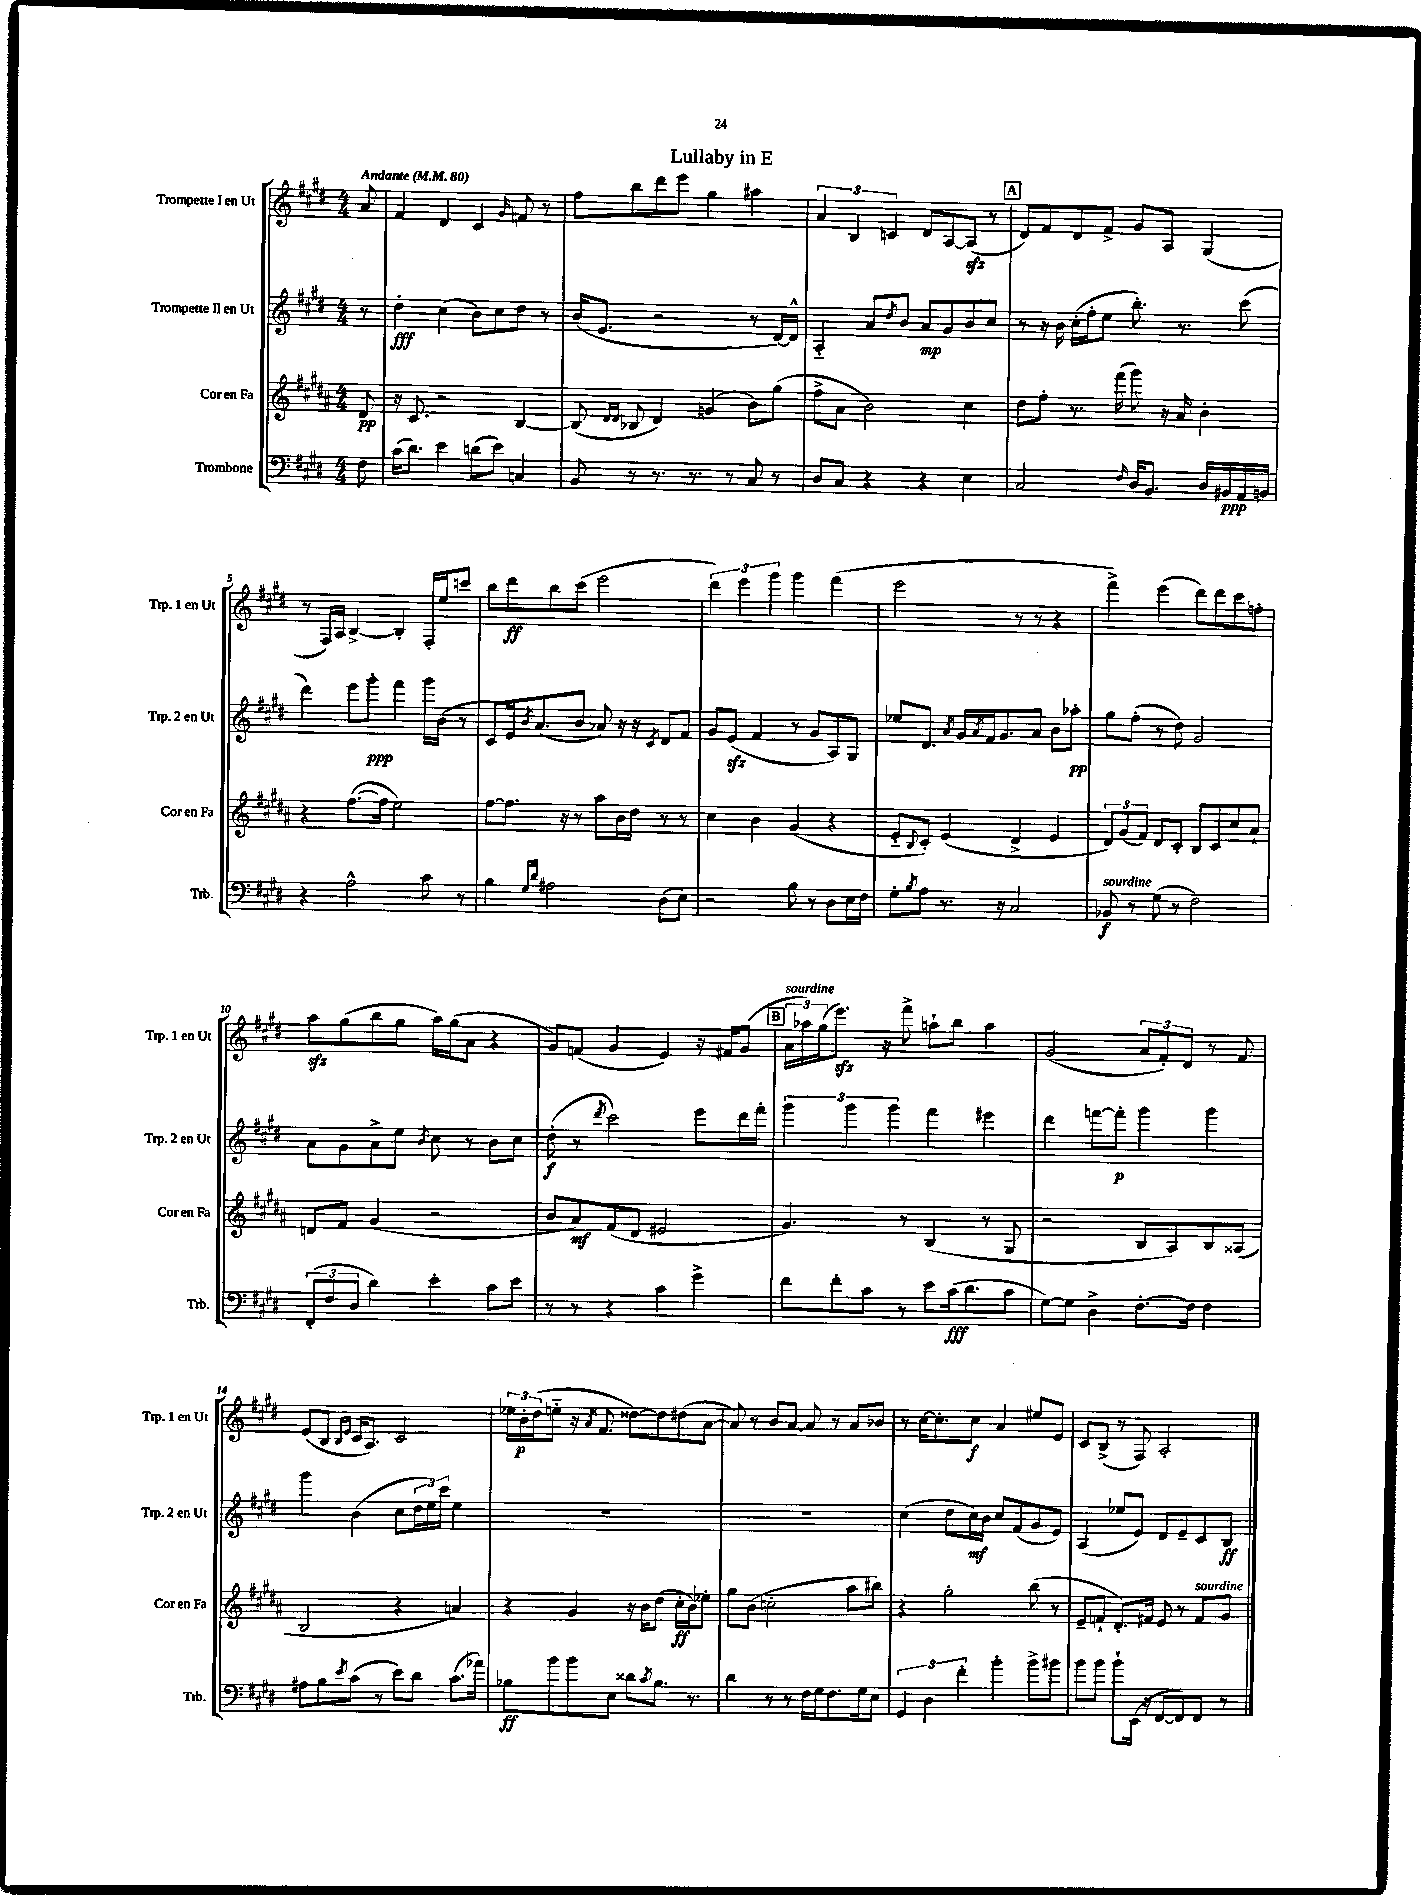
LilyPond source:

\header { title = "Lullaby in E" }
<<
\new StaffGroup <<
\new Staff = "s0" \with { instrumentName = "Trompette I en Ut" shortInstrumentName = "Trp. 1 en Ut" } {
    \clef treble \key e \major \numericTimeSignature \time 4/4 \partial 8 \tempo "Andante" 4 = 80
    a'8 |
    fis'4 dis'4 cis'4 \grace { gis'16 } f'8 r8 |
    fis''8 b''8 dis'''8 e'''8 gis''4 ais''4 |
    \tuplet 3/2 { a'4 b4 c'4 } dis'8 a8~ a8\sfz( r8 |
    \mark \markup { \box "A" } dis'8) fis'8 dis'8 fis'8-> gis'8 a8 gis4( |
    r8 fis16) a16 b4~-> b4-. fis16-. e''16 c'''8 |
    b''8 dis'''8\ff b''8 cis'''8( e'''2 |
    \tuplet 3/2 { dis'''4) e'''4 gis'''4 } gis'''4 fis'''4( |
    e'''2 r8 r8 r4 |
    fis'''4->) e'''4( dis'''8) dis'''8 cis'''8 f''8-. |
    a''8\sfz gis''8( b''8 gis''8 a''16) gis''16( a'8 r4 |
    gis'8) f'8( gis'4 e'4) r16 fis'16 gis'8( |
    \mark \markup { \box "B" } \tuplet 3/2 { a'16^\markup { \italic "sourdine" } aes''16) gis''16( } e'''8.\sfz) r16 fis'''8-> a''8-! b''8 a''4 |
    gis'2( \tuplet 3/2 { a'8 fis'8-.) dis'8 } r8 fis'8 |
    e'8( b8 \grace { b16 e'16 } cis'16 a8.) cis'2 |
    \tuplet 3/2 { ees''16 b'16-.\p dis''16( } e''8-_ r16 \acciaccatura { a'8 } fis'8. disis''8~) disis''8 dis''8( a'8~ |
    a'8) r8 b'8 a'8~ a'8 r8 a'8 bes'8 |
    r8 cis''16~ cis''8.-. cis''8\f a'4 eis''8 e'8 |
    cis'8 b8->( r8 fis8) a2-. \bar "|." |
}
\new Staff = "s1" \with { instrumentName = "Trompette II en Ut" shortInstrumentName = "Trp. 2 en Ut" } {
    \clef treble \key e \major \numericTimeSignature \time 4/4 \partial 8
    r8 |
    dis''4-.\fff cis''4( b'8) cis''8 dis''8 r8 |
    b'16( e'8. r2 r8 dis'16~) dis'16-^ |
    a4-_ a'8 \acciaccatura { dis''8 } b'8 a'8\mp gis'8 b'8 cis''8 |
    \mark \markup { \box "A" } r8 r16 b'16 cis''16-.( fis''16-. e''8 b''8.-.) r8. cis'''8( |
    dis'''4) e'''8 gis'''8-.\ppp fis'''4 gis'''16 b'16( r8 |
    cis'8 e'16) \acciaccatura { b'8 } a'8.( b'8 aes'8) r16 r16 \acciaccatura { cis'8 } dis'8 fis'8 |
    gis'8 e'8\sfz( fis'4 r8 gis'8 a8) gis8 |
    ees''8 dis'8. \acciaccatura { a'8 } gis'16 \acciaccatura { a'8 } fis'16 gis'8. a'8 b'8 aes''8-.\pp |
    gis''8 fis''8-.( r8 dis''8) gis'2 |
    a'8 gis'8 a'8-> e''8 \acciaccatura { b'8 } cis''8 r8 b'8 cis''8 |
    dis''8-.\f( r8 \acciaccatura { dis'''8 } cis'''2) e'''8 dis'''16 fis'''16-. |
    \mark \markup { \box "B" } \tuplet 3/2 { gis'''4 gis'''4 gis'''4 } fis'''4 eis'''4 |
    dis'''4 f'''8~ f'''8-.\p gis'''4 gis'''4 |
    gis'''4 b'4( cis''8 \tuplet 3/2 { dis''16 e''16) cis'''16 } e''4 |
    R1 |
    R1 |
    cis''4( dis''8 cis''16\mf) b'16 cis''8 fis'8( gis'8 e'8) |
    a4( ees''8 e'8) dis'8 e'8-- cis'8 b8\ff \bar "|." |
}
\new Staff = "s2" \with { instrumentName = "Cor en Fa" shortInstrumentName = "Cor en Fa" } {
    \clef treble \key b \major \numericTimeSignature \time 4/4 \partial 8
    dis'8\pp |
    r16 cis'8. r2 b4~ |
    b8( \grace { dis'16 dis'16 } bes8 dis'4) g'4( b'8) gis''8( |
    fis''8-> ais'8 b'2) cis''4 |
    \mark \markup { \box "A" } dis''8 fis''8-. r8. fis'''16( gis'''8) r16 ais'16 b'4-. |
    r4 fis''8.~( fis''16 e''2) |
    fis''8~ fis''8. r16 r8 ais''8 b'16 dis''16 r8 r8 |
    cis''4 b'4 gis'4( r4 |
    e'8-_ \appoggiatura { b8 } cis'8-.) e'4( dis'4-> e'4 |
    \tuplet 3/2 { dis'8) gis'8( fis'8) } dis'8 cis'8-. b8 cis'8 cis''8 ais'8-! |
    d'8 fis'8 gis'4( r2 |
    b'8 ais'8\mf) fis'8( dis'8 eis'2 |
    \mark \markup { \box "B" } gis'4.) r8 b4( r8 gis8 |
    r2 b8 ais8) b8 aisis8( |
    b2 r4 a'4) |
    r4 gis'4 r16 b'16 dis''8( cis''16-.\ff b'16) ees''8-. |
    gis''8 b'8( c''2-. ais''8 bis''8) |
    r4 gis''2-. b''8( r8 |
    e'8-- f'8-! dis'8.-.) fis'16 e'8 r8 fis'8^\markup { \italic "sourdine" } gis'8 \bar "|." |
}
\new Staff = "s3" \with { instrumentName = "Trombone" shortInstrumentName = "Trb." } {
    \clef bass \key e \major \numericTimeSignature \time 4/4 \partial 8
    fis8 |
    cis'16( dis'8.) e'4 d'8( e'8) c4 |
    b,8 r8 r8. r8. r8 cis8 r8 |
    dis8 cis8 r4 r4 e4 |
    \mark \markup { \box "A" } cis2 \grace { fis16 } dis16 b,8. dis16 bis,16\ppp a,16 b,16 |
    r4 a2-^ cis'8 r8 |
    b4 \grace { gis16 dis'16 } ais2 dis8( e8) |
    r2 b8 r8 dis8 e16 fis16 |
    gis8-. \acciaccatura { b8 } a8 r8. r16 cis2 |
    bes,8\f^\markup { \italic "sourdine" } r8 gis8( r8 fis2) |
    \tuplet 3/2 { fis,8-.( fis8 dis8 } dis'4) e'4-. cis'8 e'8 |
    r8 r8 r4 cis'4 gis'4-> |
    \mark \markup { \box "B" } fis'8 fis'8-. cis'8 r8 e'8 cis'16\fff( dis'8. cis'8 |
    gis8~) gis8 dis4-> fis8.~-. fis16 fis4 |
    ais8 b8 \acciaccatura { e'8 } cis'8( r8 e'8) dis'8 cis'8.( aes'16) |
    bes8\ff b'8 b'8 e8 disis'8 \acciaccatura { cis'8 } bes8. r8. |
    dis'4 r8 r8 fis16 gis16 fis8. gis16 e8 |
    \tuplet 3/2 { gis,4 dis4 fis'4-. } b'4-. b'8-> bis'8 |
    b'8 b'8 b'8-! e,16( r16 fis,8~ fis,8) fis,8 r8 \bar "|." |
}
>>
>>
